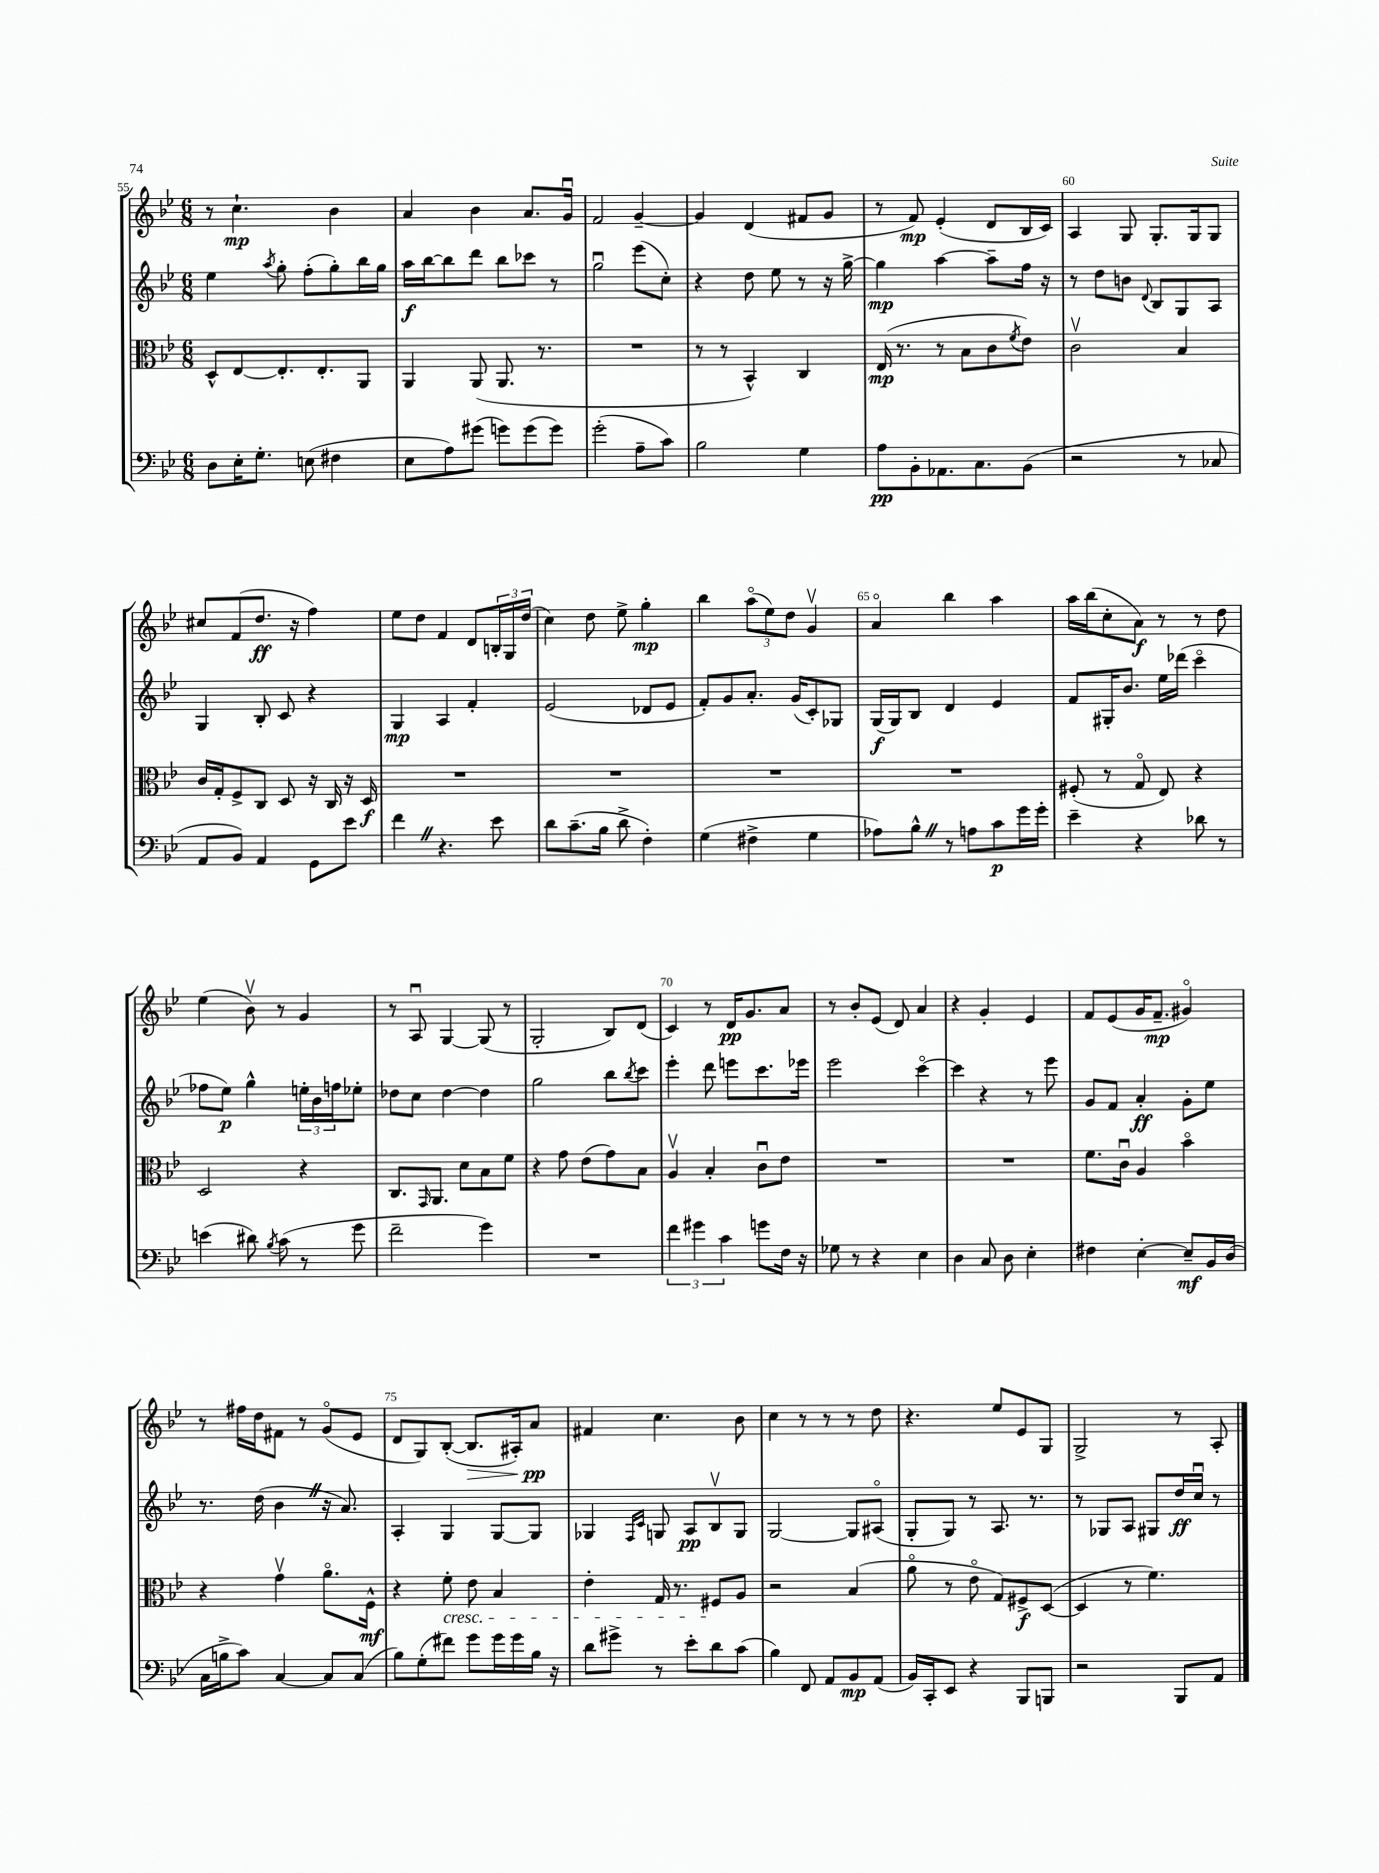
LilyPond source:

<<
\new StaffGroup <<
\new Staff = "s0" {
    \clef treble \key bes \major \numericTimeSignature \time 6/8
    r8 c''4.-!\mp bes'4 |
    a'4 bes'4 a'8. g'16\downbow |
    f'2 g'4~-- |
    g'4 d'4( fis'8 g'8 |
    r8 f'8\mp) ees'4-.( d'8 bes16 c'16) |
    a4 g8 g8.-. g16 g8 |
    cis''8 f'8( d''8.\ff r16 f''4) |
    ees''8 d''8 f'4 d'8 \tuplet 3/2 { b16-. g16 d''16( } |
    c''4) d''8 ees''8-> g''4-.\mp |
    bes''4 \tuplet 3/2 { a''8\flageolet( ees''8) d''8 } g'4\upbow |
    a'4\flageolet bes''4 a''4 |
    a''16 bes''16( c''8-. a'8\f) r8 r8 d''8 |
    ees''4( bes'8\upbow) r8 g'4 |
    r8 a8\downbow g4~ g8( r8 |
    g2-. bes8) d'8( |
    c'4) r8 d'16\pp g'8. a'8 |
    r8 bes'8-. ees'8( d'8) a'4 |
    r4 g'4-. ees'4 |
    f'8 ees'8( g'16 f'8.--\mp gis'4\flageolet) |
    r8 fis''16 d''16 fis'8 r8 g'8\flageolet( ees'8 |
    d'8 g8) bes8~-.( bes8.\> ais16-.) a'8\pp\! |
    fis'4 c''4. bes'8 |
    c''4 r8 r8 r8 d''8 |
    r4. ees''8 ees'8 g8 |
    g2-> r8 a8-. \bar "|." |
}
\new Staff = "s1" {
    \clef treble \key bes \major \numericTimeSignature \time 6/8
    ees''4 \acciaccatura { a''8 } g''8-. f''8-.( g''8-.) bes''16 g''16 |
    a''16\f bes''16~ bes''8 d'''8 bes''8 ces'''8 r8 |
    g''2\downbow ees'''8( c''8-.) |
    r4 d''8 ees''8 r8 r16 g''16~-> |
    g''4\mp a''4~ a''8-- f''16 r16 |
    r8 d''8 b'8 \appoggiatura { d'8 } bes8 g8 a8 |
    g4 bes8-. c'8 r4 |
    g4\mp a4 f'4-. |
    ees'2( des'8 ees'8 |
    f'8-.) g'8 a'8.-. g'16( c'8-.) ges8 |
    g16\f( g16) bes8 d'4 ees'4 |
    f'8 gis16-. bes'8. ees''16 des'''16( c'''4\flageolet |
    fes''8 ees''8\p) g''4-^ \tuplet 3/2 { e''16-. bes'16 f''16 } ees''8-. |
    des''8 c''8 des''4~ des''4 |
    g''2 bes''8 \acciaccatura { bes''8 } c'''8 |
    ees'''4-. d'''8 e'''8 c'''8. ees'''16 |
    ees'''2 c'''4~\flageolet |
    c'''4 r4 r8 ees'''8 |
    g'8 f'8 a'4-.\ff g'8-. ees''8 |
    r8. d''16( bes'4 \once \override BreathingSign.text = \markup { \musicglyph "scripts.caesura.straight" } \breathe r16 a'8.) |
    a4-. g4 g8~ g8 |
    ges4 \grace { f16 c'16 } g8 a8\pp bes8\upbow g8 |
    g2~ g8 ais8\flageolet( |
    g8-. g8) r8 a8. r8. |
    r8 ges8 a8 gis8 d''16\ff c''16\downbow r8 \bar "|." |
}
\new Staff = "s2" {
    \clef alto \key bes \major \numericTimeSignature \time 6/8
    d8-^ ees8~ ees8.-. ees8.-. a,8 |
    a,4 a,8( a,8. r8. |
    R2. |
    r8 r8 bes,4-^) c4 |
    ees16\mp( r8. r8 bes8 c'8 \acciaccatura { f'8 } ees'8) |
    c'2\upbow bes4 |
    c'16 g16-. f8-> c8 d8 r16 c16 r16 d16\f |
    R2. |
    R2. |
    R2. |
    R2. |
    fis8-.( r8 g8\flageolet ees8) r4 |
    d2 r4 |
    c8. \grace { g,16 } a,8. d'8 bes8 f'8 |
    r4 g'8 ees'8( g'8) bes8 |
    a4\upbow bes4-. c'8\downbow ees'8 |
    R2. |
    R2. |
    f'8. c'16\downbow a4 bes'4\flageolet |
    r4 g'4\upbow a'8.\flageolet f16-^\mf |
    r4 f'8-.\cresc ees'8 bes4 |
    ees'4-. g16 r8. fis8\! a8 |
    r2 bes4( |
    a'8\flageolet r8 ees'8\flageolet g8) fis8->\f d8~( |
    d4 r8 f'4.) \bar "|." |
}
\new Staff = "s3" {
    \clef bass \key bes \major \numericTimeSignature \time 6/8
    d8 ees16-. g8.-. e8( fis4 |
    ees8 a8) gis'8( g'8) g'8( g'8) |
    g'2-.( a8-- c'8) |
    bes2 g4 |
    a8\pp bes,8-. aes,8. c8. bes,8( |
    r2 r8 ces8 |
    a,8 bes,8) a,4 g,8 ees'8 |
    f'4 \once \override BreathingSign.text = \markup { \musicglyph "scripts.caesura.straight" } \breathe r4. ees'8 |
    d'8 c'8.--( bes16 d'8-> f4-.) |
    g4( fis4-> g4 |
    aes8) bes8-^ \once \override BreathingSign.text = \markup { \musicglyph "scripts.caesura.straight" } \breathe r8 a8 c'8\p g'16 g'16-. |
    ees'4-- r4 des'8 r8 |
    e'4( dis'8) \acciaccatura { bes8 } c'8( r8 g'8 |
    f'2-- g'4) |
    R2. |
    \tuplet 3/2 { f'4 gis'4 c'4 } g'8 f16 r16 |
    ges8 r8 r4 ees4 |
    d4 c8 d8 ees4-. |
    fis4 ees4~-. ees8--\mf bes,16 d16( |
    c16 b16-> c'8) c4~ c8 c8( |
    bes8) g8-.( fis'8) g'8 g'16 g'16 bes16 r16 |
    d'8 gis'8-> r8 ees'8-. d'8 c'8( |
    bes4) f,8 a,8 bes,8\mp a,8( |
    bes,16) c,16-. ees,8 r4 bes,,8 b,,8 |
    r2 bes,,8 a,8 \bar "|." |
}
>>
>>
\layout { \context { \Score currentBarNumber = #55 \override BarNumber.break-visibility = ##(#f #t #t) barNumberVisibility = #(every-nth-bar-number-visible 5) } }
